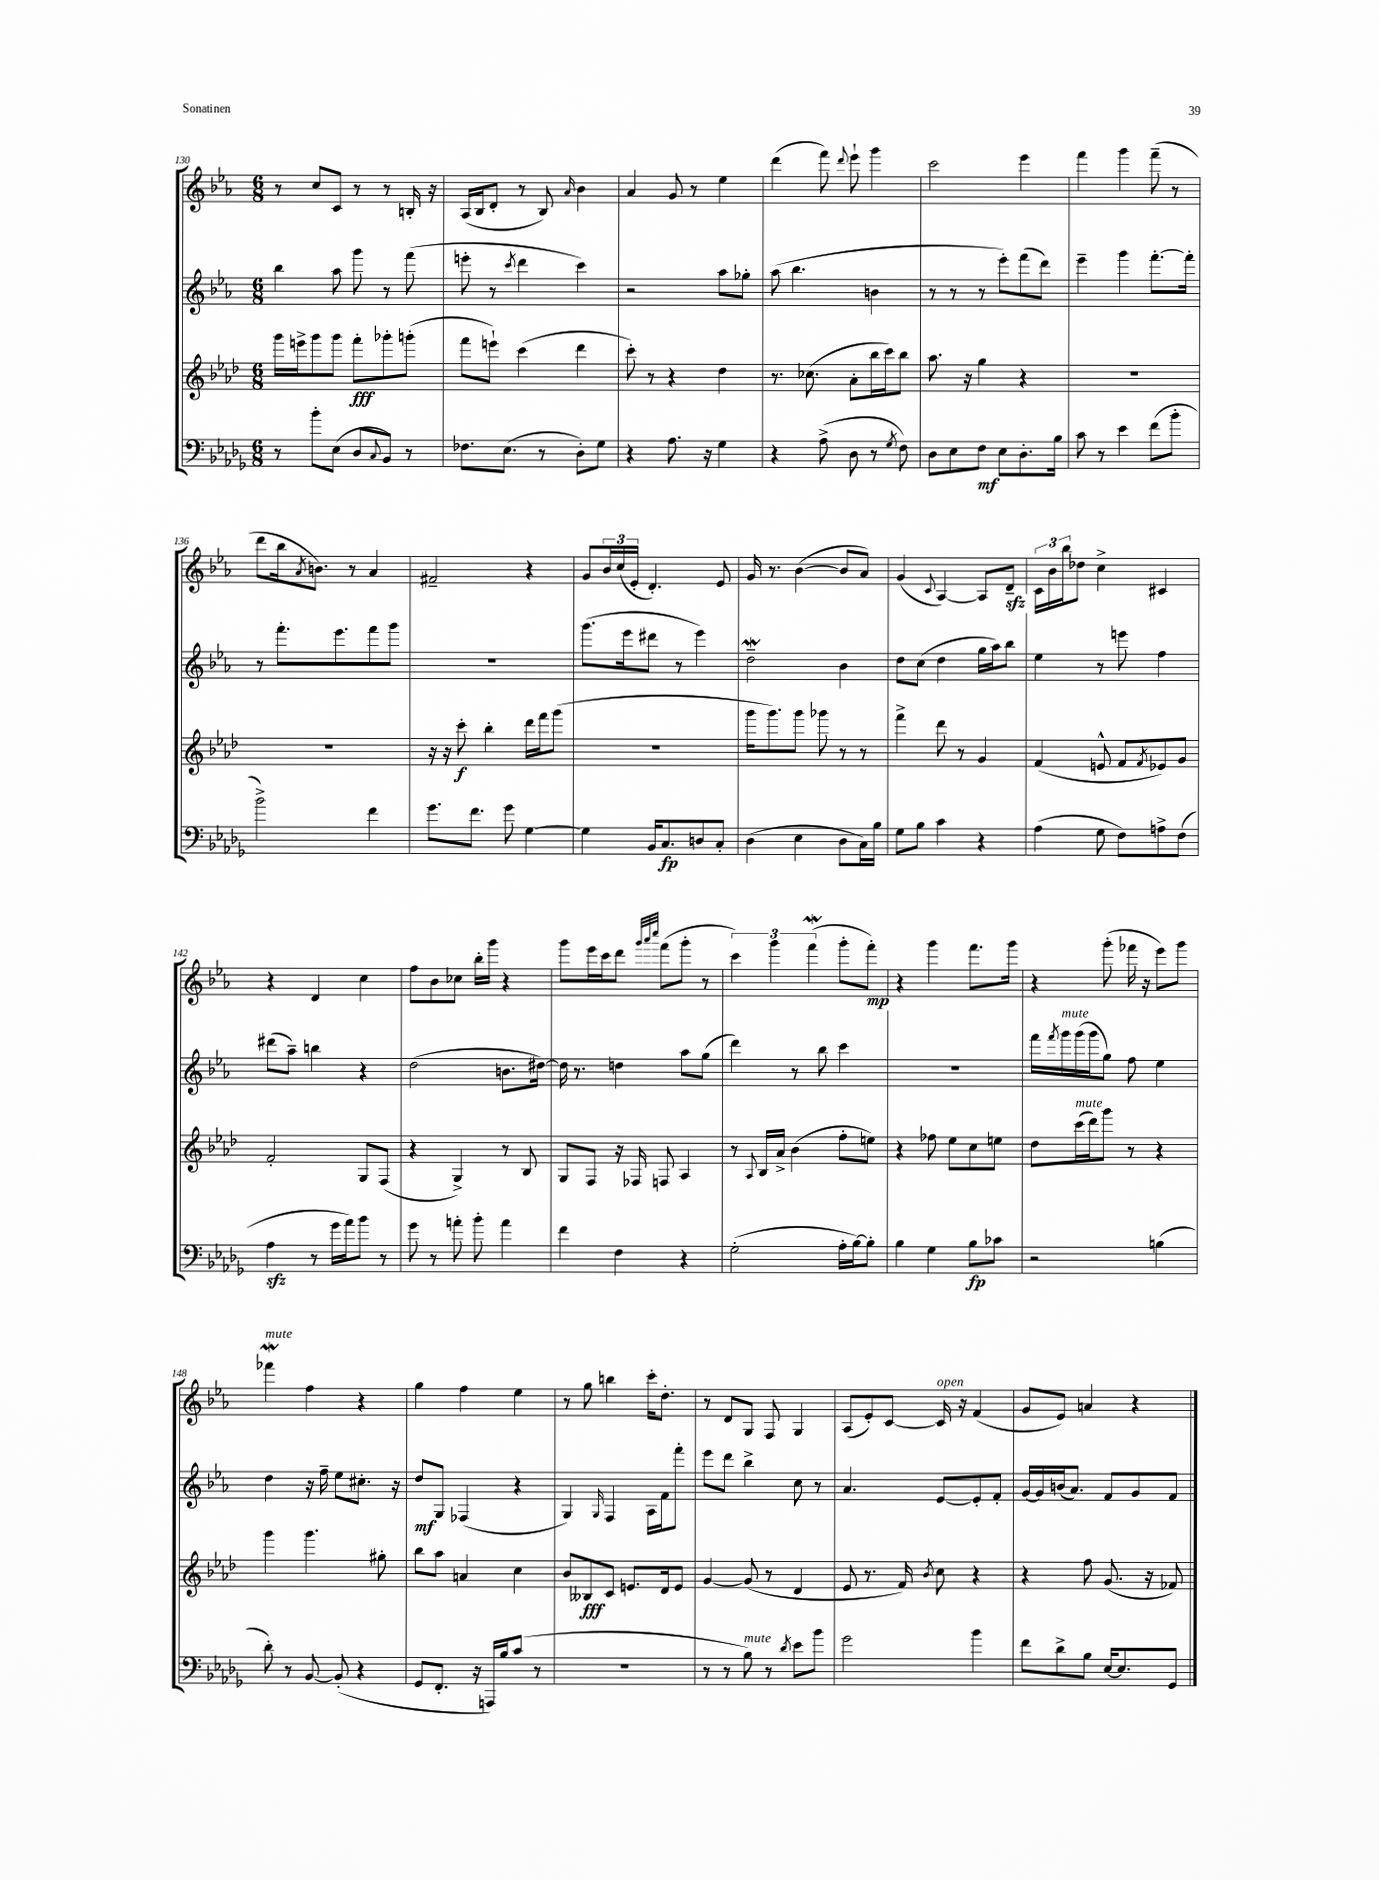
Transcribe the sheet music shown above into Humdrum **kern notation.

**kern	**kern	**kern	**kern
*staff4	*staff3	*staff2	*staff1
*clefF4	*clefG2	*clefG2	*clefG2
*k[b-e-a-d-g-]	*k[b-e-a-d-]	*k[b-e-a-]	*k[b-e-a-]
*M6/8	*M6/8	*M6/8	*M6/8
8r	16ggg	4bb-	8r
.	16eee^	.	.
8b-'	8ggg	.	8cc
(8E-	8ggg	8aa-	8c
8D-	8fff'	8ggg	8r
8qqC	.	.	.
8BB-)	8ggg-'	8r	8r
8r	(8ggg'	(8fff	16B'
.	.	.	16r
=	=	=	=
8.F-	8fff	8eee'	(16A-
.	.	.	16B-
.	8eee`)	8r	8d'
(8.E-	.	.	.
.	.	8qccc	.
.	(4ccc	4ddd	8r
8r	.	.	8B-)
.	.	.	16qqa-
8D-')	4ddd-	4ccc)	4b-
8G-	.	.	.
=	=	=	=
4r	8ccc')	2r	4a-
.	8r	.	.
8.A-	4r	.	8g
.	.	.	8r
16r	.	.	.
4G-	4dd-	8aa-	4ee-
.	.	8gg-'	.
=	=	=	=
4r	8.r	(8aa-	(4ddd
.	.	4.bb-	.
.	(8.cc-	.	.
(8A-^	.	.	8fff)
.	.	.	8qqddd
8D-	8a-'	.	8eee-`
8r	16bb-	4b	4ggg
.	16ccc)	.	.
8qG-	.	.	.
8F)	8bb-	.	.
=	=	=	=
8D-	8.aa-	8r	2ccc
8E-	.	8r	.
.	16r	.	.
8F	4gg	8r	.
8E-	.	8eee-')	.
8.D-'	4r	(8fff	4eee-
.	.	8ddd)	.
16B-	.	.	.
=	=	=	=
8c	2.r	4eee-~	4fff
8r	.	.	.
4e-	.	4ggg	4ggg
(8f	.	[8.fff'	(8fff~
8b-'	.	.	8r
.	.	16fff']	.
=	=	=	=
2b-^)	2.r	8r	8ddd
.	.	8.fff'	16bb-
.	.	.	8qa-
.	.	.	8.b)
.	.	8.eee-	.
.	.	.	8r
4f	.	8fff	4a-
.	.	8ggg	.
=	=	=	=
8.g-	16r	2.r	2f#~
.	16r	.	.
.	8ccc'	.	.
8.f	.	.	.
.	4bb-'	.	.
8g-	.	.	.
[4G-	16ddd-	.	4r
.	16fff	.	.
.	(8ggg	.	.
=	=	=	=
4G-]	2.r	(8.ggg	8g
.	.	.	24b-
.	.	.	(24cc
.	.	16eee-	.
.	.	.	24e-'
16BB-	.	8ddd#	4.d')
8.C	.	.	.
.	.	8r	.
8D	.	4eee-)	.
8C'	.	.	8e-
=	=	=	=
(4D-	16ggg	2dd~	16g
.	8.ggg)	.	8.r
4E-	8ggg	.	([4b-
.	8ggg-	.	.
8D-	8r	4b-	8b-]
16C)	8r	.	8a-)
16B-	.	.	.
=	=	=	=
8G-	4fff^	8dd	(4g
8B-	.	(8cc	.
.	.	.	8qqc
4c	8ddd-	4dd	[4A-)
.	8r	.	.
4r	4g	16gg	8A-]
.	.	16aa-)	.
.	.	8bb-	8d~
=	=	=	=
(4A-	(4f	4ee-	24c
.	.	.	24b-
.	.	.	24bb-
.	.	.	8dd-
8G-	8e^^	8r	4cc^
8F)	8f	8eee	.
.	8qf	.	.
8A^	8e-)	4ff	4c#
(8F	8g	.	.
=	=	=	=
4A-	2f'	(8ddd#	4r
.	.	8aa-~)	.
8r	.	4bb	4d
16g-	.	.	.
16a-)	.	.	.
8b-	8G	4r	4cc
8r	(8F	.	.
=	=	=	=
8g-	4r	(2dd	8ff
8r	.	.	8b-
8a'	4G^)	.	8cc-
8b-'	.	.	16bb-'
.	.	.	16ggg
4a	8r	8.b	4r
.	8B-	.	.
.	.	[16dd#)	.
=	=	=	=
4f	8G	16dd#]	8ggg
.	.	8.r	.
.	8F	.	16eee-
.	.	.	16ccc
4F	16r	4dd	8ddd
.	16F-	.	.
.	.	.	32qqggg
.	.	.	32qqaaa-
.	.	.	32qqcccc
.	8F	.	(8fff
4r	4A-	8aa-	8ggg'
.	.	(8gg	8r
=	=	=	=
(2G-'	8r	4ddd)	6ccc)
.	8qqA-	.	.
.	16B-	.	.
.	.	.	6ggg
.	16a-^	.	.
.	(4b-	8r	.
.	.	.	(6fff
.	.	8bb-	.
16A-'	8ff'	4ccc	8ggg'
[16B-)	.	.	.
8B-']	8ee)	.	8fff')
=	=	=	=
4B-	4r	2.r	4r
4G-	8ff-	.	4ggg
.	8ee-	.	.
8B-	8cc	.	8.fff
8c-	8ee	.	.
.	.	.	16ggg
=	=	=	=
2r	8dd-	16fff	4r
.	.	8qfff	.
.	.	16ggg	.
.	(16ccc	(16ggg	.
.	16ddd-)	16ggg	.
.	8ggg	8gg)	(8ggg'
.	8r	8ff	16fff-
.	.	.	16r
(4B	4r	4ee-	8eee-)
.	.	.	8ggg
=	=	=	=
8d-')	4ggg	4dd	4fff-
8r	.	.	.
[8BB-	4.ggg	16r	4ff
.	.	16ff~	.
(8BB-']	.	8ee-	.
4r	.	8.cc#'	4r
.	8gg#'	.	.
.	.	16r	.
=	=	=	=
8GG-	8bb-	8dd	4gg
8.FF'	8aa-	8G	.
.	4a	(4F-	4ff
16r	.	.	.
16AAA)	.	.	.
16B-	.	.	.
(8c	4cc	4r	4ee-
8r	.	.	.
=	=	=	=
2.r	8b-	4G)	8r
.	8B--	.	8gg
.	.	16qqG	.
.	8c	4F	4bb
.	8.e	.	.
.	.	16A-	16ccc'
.	16d-	16f	8.dd'
.	8e	8fff'	.
=	=	=	=
8r	[4g	8eee-	8r
8r	.	8ddd	8d
8B-)	(8g]	4bb-^	8G
8r	8r	.	8F
8qd-	.	.	.
8e-	4d-	8cc	4G
8b-	.	8r	.
=	=	=	=
2g-	8e-	4.a-	(8A-
.	8.r	.	8e-')
.	.	.	[8c
.	16f)	.	.
.	8qb-	.	.
.	8cc	[8e-	16c]
.	.	.	16r
4b-	4r	8e-']	(4f
.	.	8f'	.
=	=	=	=
8f	4r	[16g	8g
.	.	16g]	.
8d-^	.	(16b	8e-)
.	.	8.a-)	.
8B-	8ff	.	4a
[16E-	(8.g	8f	.
8.E-]	.	.	.
.	.	8g	4r
.	16r	.	.
8GG-	8f-)	8f	.
==	==	==	==
*-	*-	*-	*-
